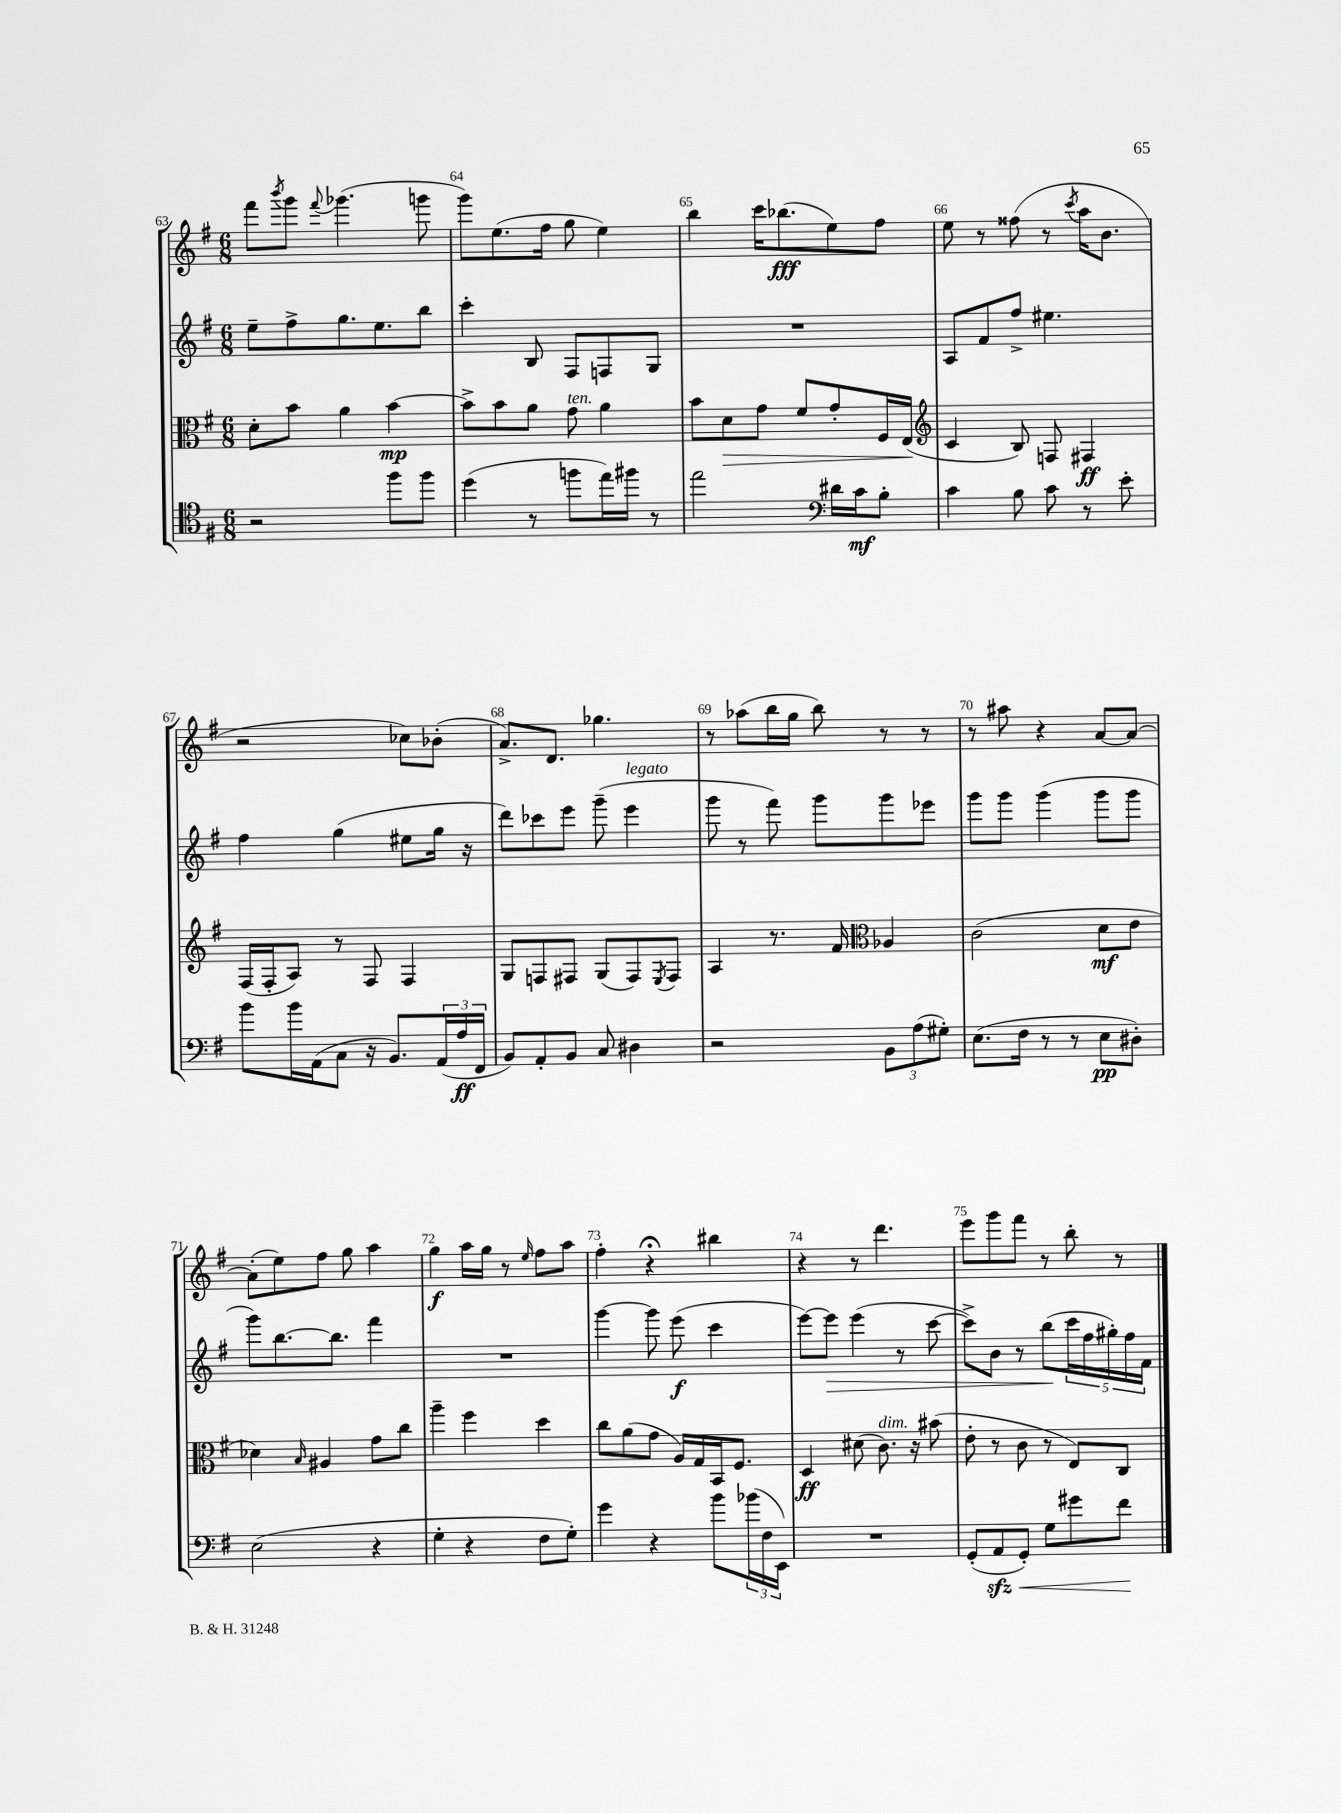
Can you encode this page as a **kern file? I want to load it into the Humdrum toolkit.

**kern	**kern	**kern	**kern
*staff4	*staff3	*staff2	*staff1
*clefC4	*clefC3	*clefG2	*clefG2
*k[f#]	*k[f#]	*k[f#]	*k[f#]
*M6/8	*M6/8	*M6/8	*M6/8
2r	8d'	8ee~	8fff#
.	.	.	8qbbb
.	8b	8ff#^	8ggg
.	.	.	8qqfff#
.	4a	8.gg	(4.ggg-
.	.	8.ee	.
8ff#	[4b	.	.
8ff#	.	8bb	8ggg
=	=	=	=
(4dd	8b^]	4ccc'	8ggg)
.	8b	.	(8.ee
8r	8a	8B	.
.	.	.	16ff#
8ff	8g	8F#	8gg
16ee)	4a	8F	4ee)
16ff#	.	.	.
8r	.	8G	.
=	=	=	=
2ee	8b	2.r	4bb
.	8d	.	.
.	8g	.	16ccc
.	.	.	(8.bb-
.	8f#	.	.
*clefF4	*	*	*
16d#	8g'	.	8ee)
16c	.	.	.
8B'	16F#	.	8ff#
.	(16E	.	.
=	=	=	=
*	*clefG2	*	*
4c	4c	8A	8ee
.	.	8f#	8r
8B	8B)	8ff#^	(8ff##
8c	8F	4.ee#	8r
.	.	.	8qccc
8r	4F#	.	16aa
.	.	.	8.b
8e'	.	.	.
=	=	=	=
8b	(16F#	4ff#	2r
.	16F#'	.	.
16b	8A)	.	.
(16AA	.	.	.
8C	8r	(4gg	.
16r	8F#	.	.
8.BB)	.	.	.
.	4F#	8ee#	8cc-)
(24AA	.	16gg	(8b-'
24A	.	.	.
.	.	16r	.
24FF#	.	.	.
=	=	=	=
8BB)	8G	8ddd)	8.a^)
8AA'	8F	8ccc-	.
.	.	.	8.d
8BB	8F#	8eee	.
8C	(8G	(8ggg~	4.gg-
4D#	8F#)	4eee	.
.	8qE	.	.
.	8F#	.	.
=	=	=	=
2r	4A	8ggg	8r
.	.	8r	(8aa-
.	8.r	8fff#)	16bb
.	.	.	16gg
.	.	8ggg	8bb)
.	16f#	.	.
*	*clefC3	*	*
12BB	4A-	8ggg	8r
(12A	.	.	.
.	.	8eee-	8r
12G#')	.	.	.
=	=	=	=
(8.E	(2c	8ggg	8r
.	.	8ggg	8aa#
16F#	.	.	.
8r	.	(4ggg	4r
8r	.	.	.
8E	8d	8ggg	[8a
8D#')	8e	8ggg	8a_
=	=	=	=
(2E	4d-)	8ggg)	(8a']
.	.	[8.bb	8ee)
.	16qqB	.	.
.	4A#	.	8ff#
.	.	8.bb]	.
.	.	.	8gg
4r	8g	4fff#	4aa
.	8cc	.	.
=	=	=	=
4G'	4aa~	2.r	4gg
4r	4ff#	.	16aa
.	.	.	16gg
.	.	.	8r
.	.	.	16qqee
8F#	4dd	.	8ff#
8G')	.	.	8aa
=	=	=	=
4g	8cc	[4ggg	4ff#'
.	(8a	.	.
4r	8g	8ggg]	4r;
.	16A)	(8eee	.
.	16G	.	.
8b	16BB	4ccc	4bb#
.	8.F#	.	.
(24b-	.	.	.
24F#	.	.	.
24EE)	.	.	.
=	=	=	=
2.r	4D	[8eee)	4r
.	.	8eee]	.
.	(8d#	(4eee	8r
.	8.c)	.	4.ddd
.	.	8r	.
.	16r	.	.
.	(8b#	[8ccc	.
=	=	=	=
(8GG'	8e'	8ccc^])	8eee
8AA	8r	8b	8ggg
8GG')	8c	8r	8fff#
8G	8r	(8bb	8r
8g#	8E)	20ccc	8bb'
.	.	20ff#	.
.	.	20gg#')	.
8f#	8C	.	8r
.	.	20ff#	.
.	.	20f#	.
==	==	==	==
*-	*-	*-	*-
